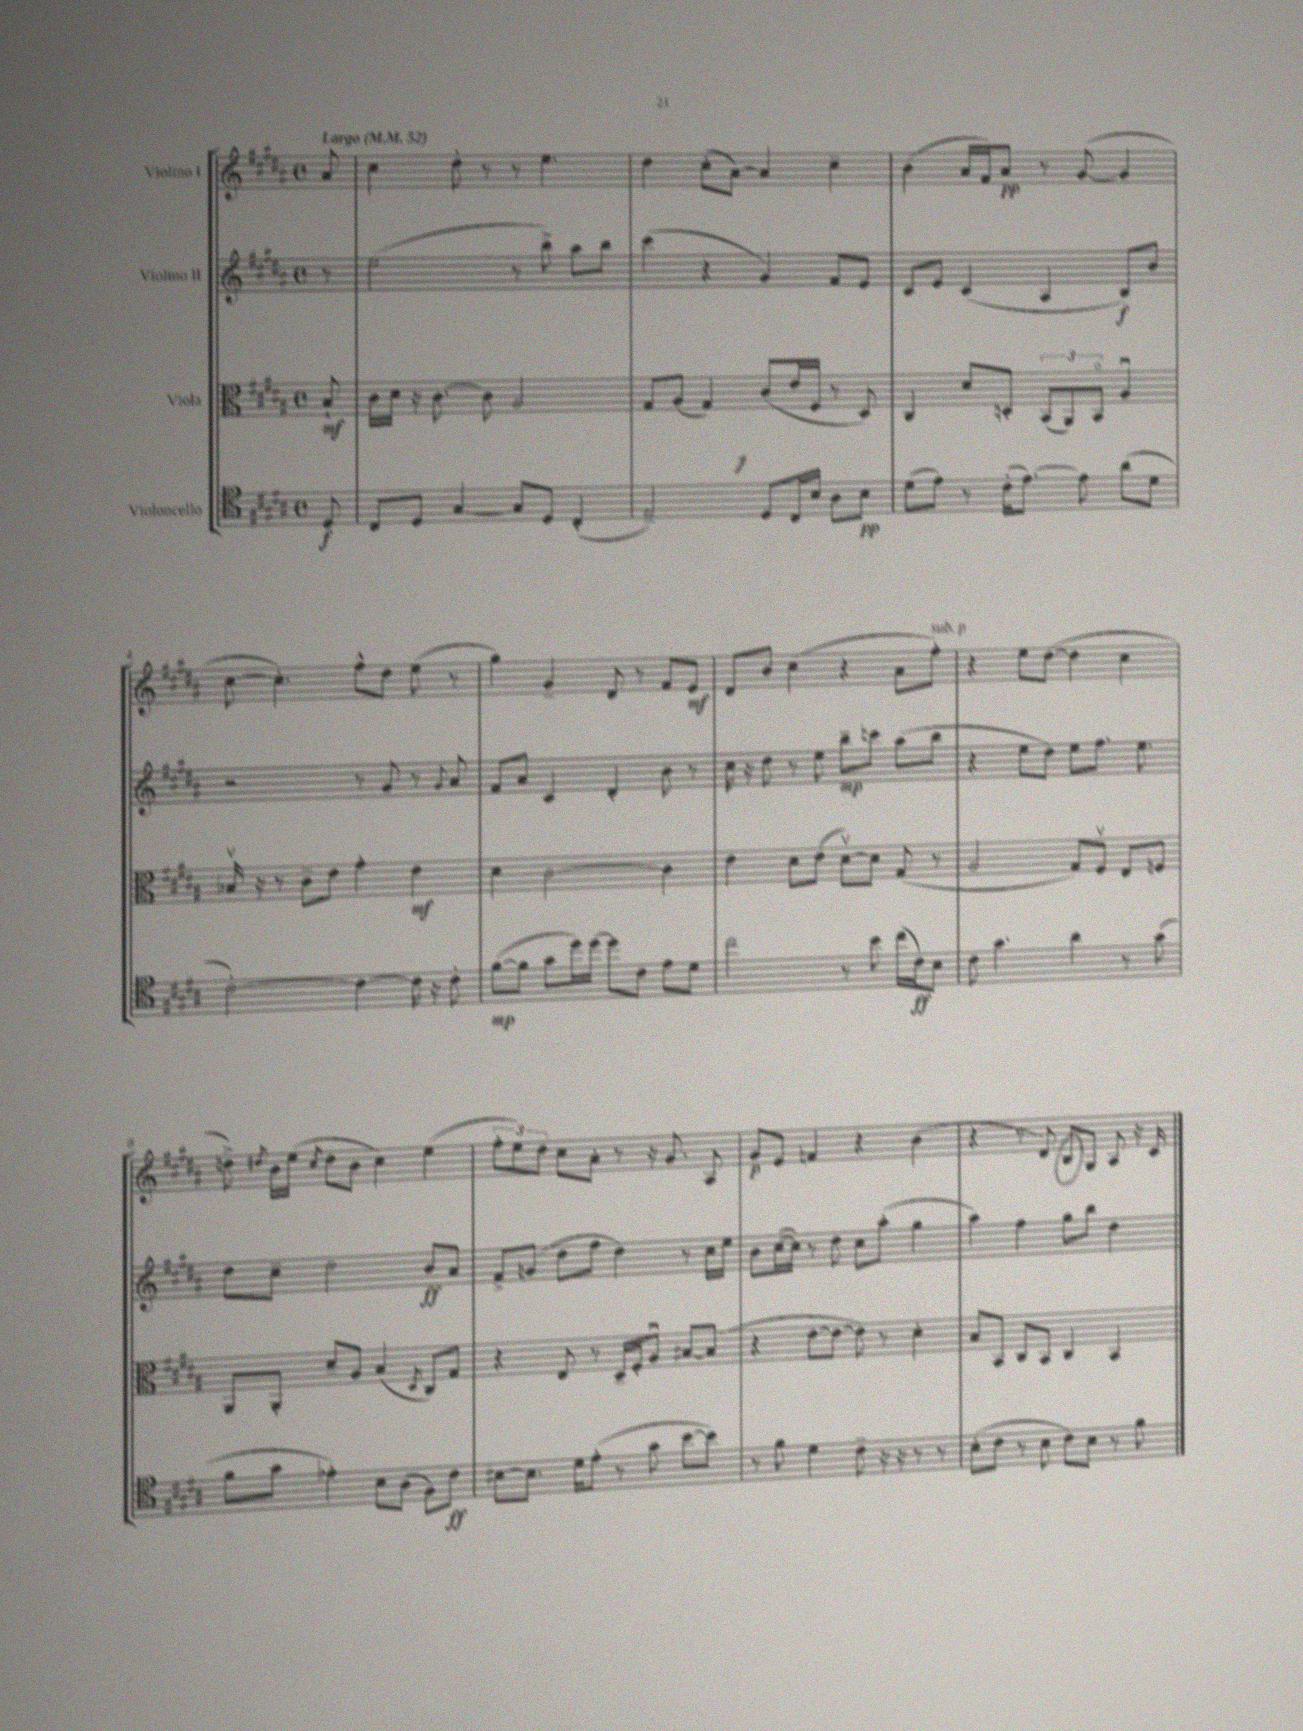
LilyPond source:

<<
\new StaffGroup <<
\new Staff = "s0" \with { instrumentName = "Violino I" } {
    \clef treble \key b \major \defaultTimeSignature \time 4/4 \partial 8 \tempo "Largo" 4 = 52
    \autoBeamOff ais'8 |
    cis''4 dis''8-. r8 r8 e''4. |
    dis''4 cis''8[-.( ais'8]~) ais'4 cis''4-- |
    b'4( ais'16[ fis'16) ais'8]\pp r8 gis'8~( gis'4 |
    cis''8~ cis''4.-.) fis''8[-^ dis''8] e''8( r8 |
    gis''4) gis'4-- dis'8 r8 fis'8[ e'8]\mf |
    dis'8[ b'8] cis''4( r4 ais'8[ fis''8]-.^\markup { \italic "sub. p" }) |
    r4 e''8[ dis''8]~( dis''4 cis''4 |
    d''8->) \acciaccatura { dis''8 } b'16[ e''16]( \acciaccatura { cis''8 } dis''8[ b'8] cis''4) e''4( |
    \tuplet 3/2 { fis''8[-. e''8) dis''8] } cis''8[ ais'8]-. r8 r16 gis'8. ais8 |
    gis'8[\p e'8] f'4 r4 b'4( |
    r4 r8 dis'8) b8[ gis8] ais8 r16 cis'16 \bar "|." |
}
\new Staff = "s1" \with { instrumentName = "Violino II" } {
    \clef treble \key b \major \defaultTimeSignature \time 4/4 \partial 8
    \autoBeamOff r8 |
    e''2( r8 b''8->) ais''8[ b''8] |
    cis'''4( r4 gis'4) fis'8[ e'8] |
    cis'8[ e'8] cis'4( ais4 b8[\f) b'8] |
    r2 r8 gis'8 r8 \appoggiatura { gis'8 } ais'8 |
    fis'8[ ais'8] cis'4 dis'4-. b'8 r8 |
    cis''16 r16 dis''8 r8 e''8 b''8[--\mp c'''8] ais''8[( b''8] |
    r4 e''8[ dis''8]) e''8[ fis''8.] e''8. |
    dis''8[ cis''8]-- dis''2 b'8[\ff ais'8] |
    fis'8[-> g'8]( dis''8[ fis''8] dis''4) r8 cis''16[ e''16] |
    b'8[ cis''16~( cis''16]) r8 dis''8 cis''8[ ais''8]-.( gis''4 |
    ais''4) fis''4 gis''8[ b''8] dis''4 \bar "|." |
}
\new Staff = "s2" \with { instrumentName = "Viola" } {
    \clef alto \key b \major \defaultTimeSignature \time 4/4 \partial 8
    \autoBeamOff b8-!\mf |
    cis'16[ dis'16] r16 cis'8.~ cis'8 ais2 |
    gis8[ ais8]( gis4) cis'8[( e'16 fis16] r8 dis8) |
    cis4 dis'8[ d8]-. \tuplet 3/2 { b,8[( ais,8) b,8]\flageolet } ais4\downbow |
    bes16\upbow r16 r8 cis'8[-- e'8] gis'4-. e'4\mf |
    dis'4 cis'2~ cis'4 |
    e'4 dis'8[ e'8]( dis'8[~\upbow) dis'8] gis8( r8 |
    ais2 gis8[) fis8]\upbow e8[ f8] |
    ais,8[ ais,8]-. dis'8[-- ais8] b4( \acciaccatura { dis8 } cis8[) gis8] |
    r4 e8 r8 dis16[-- fis16-. ais8]\downbow bis8[~ bis8]( |
    r4 e'8[~ e'8]~ e'8) r8 dis'4-. |
    b8[ b,8] cis8[ b,8] cis4 b,4 \bar "|." |
}
\new Staff = "s3" \with { instrumentName = "Violoncello" } {
    \clef tenor \key b \major \defaultTimeSignature \time 4/4 \partial 8
    \autoBeamOff dis8\f |
    cis8[ dis8] gis4~ gis8[ dis8] cis4-.( |
    e2--) dis8[ cis16 b16] ais8[ b8]\pp |
    dis'8[( e'8]) r8 cis'16[-.( e'8.]~) e'8 ais'8[( dis'8] |
    cis'2~-.) cis'4~ cis'16 r16 cis'8-. |
    fis'8[~\mp( fis'8] gis'8[ dis''16) dis''16]~ dis''8[ cis'8] e'8[ dis'8] |
    cis''2 r8 b'8 cis''16[( cis'16\ff) b8] |
    cis'8 gis'4. ais'4 r8 gis'8( |
    fis'8[ gis'8] ees'4-.) b8[ ais8]( fis8[) cis'8]\ff |
    bis8[~ bis8.] dis'16[ e'8]-.( r8 gis'8 b'8[~ b'8]) |
    r8 fis'8 dis'4 cis'8-- r16 r16 r8 r8 |
    b8[-.( cis'8] r8 b8 cis'8[) b8] r8 fis'8 \bar "|." |
}
>>
>>
